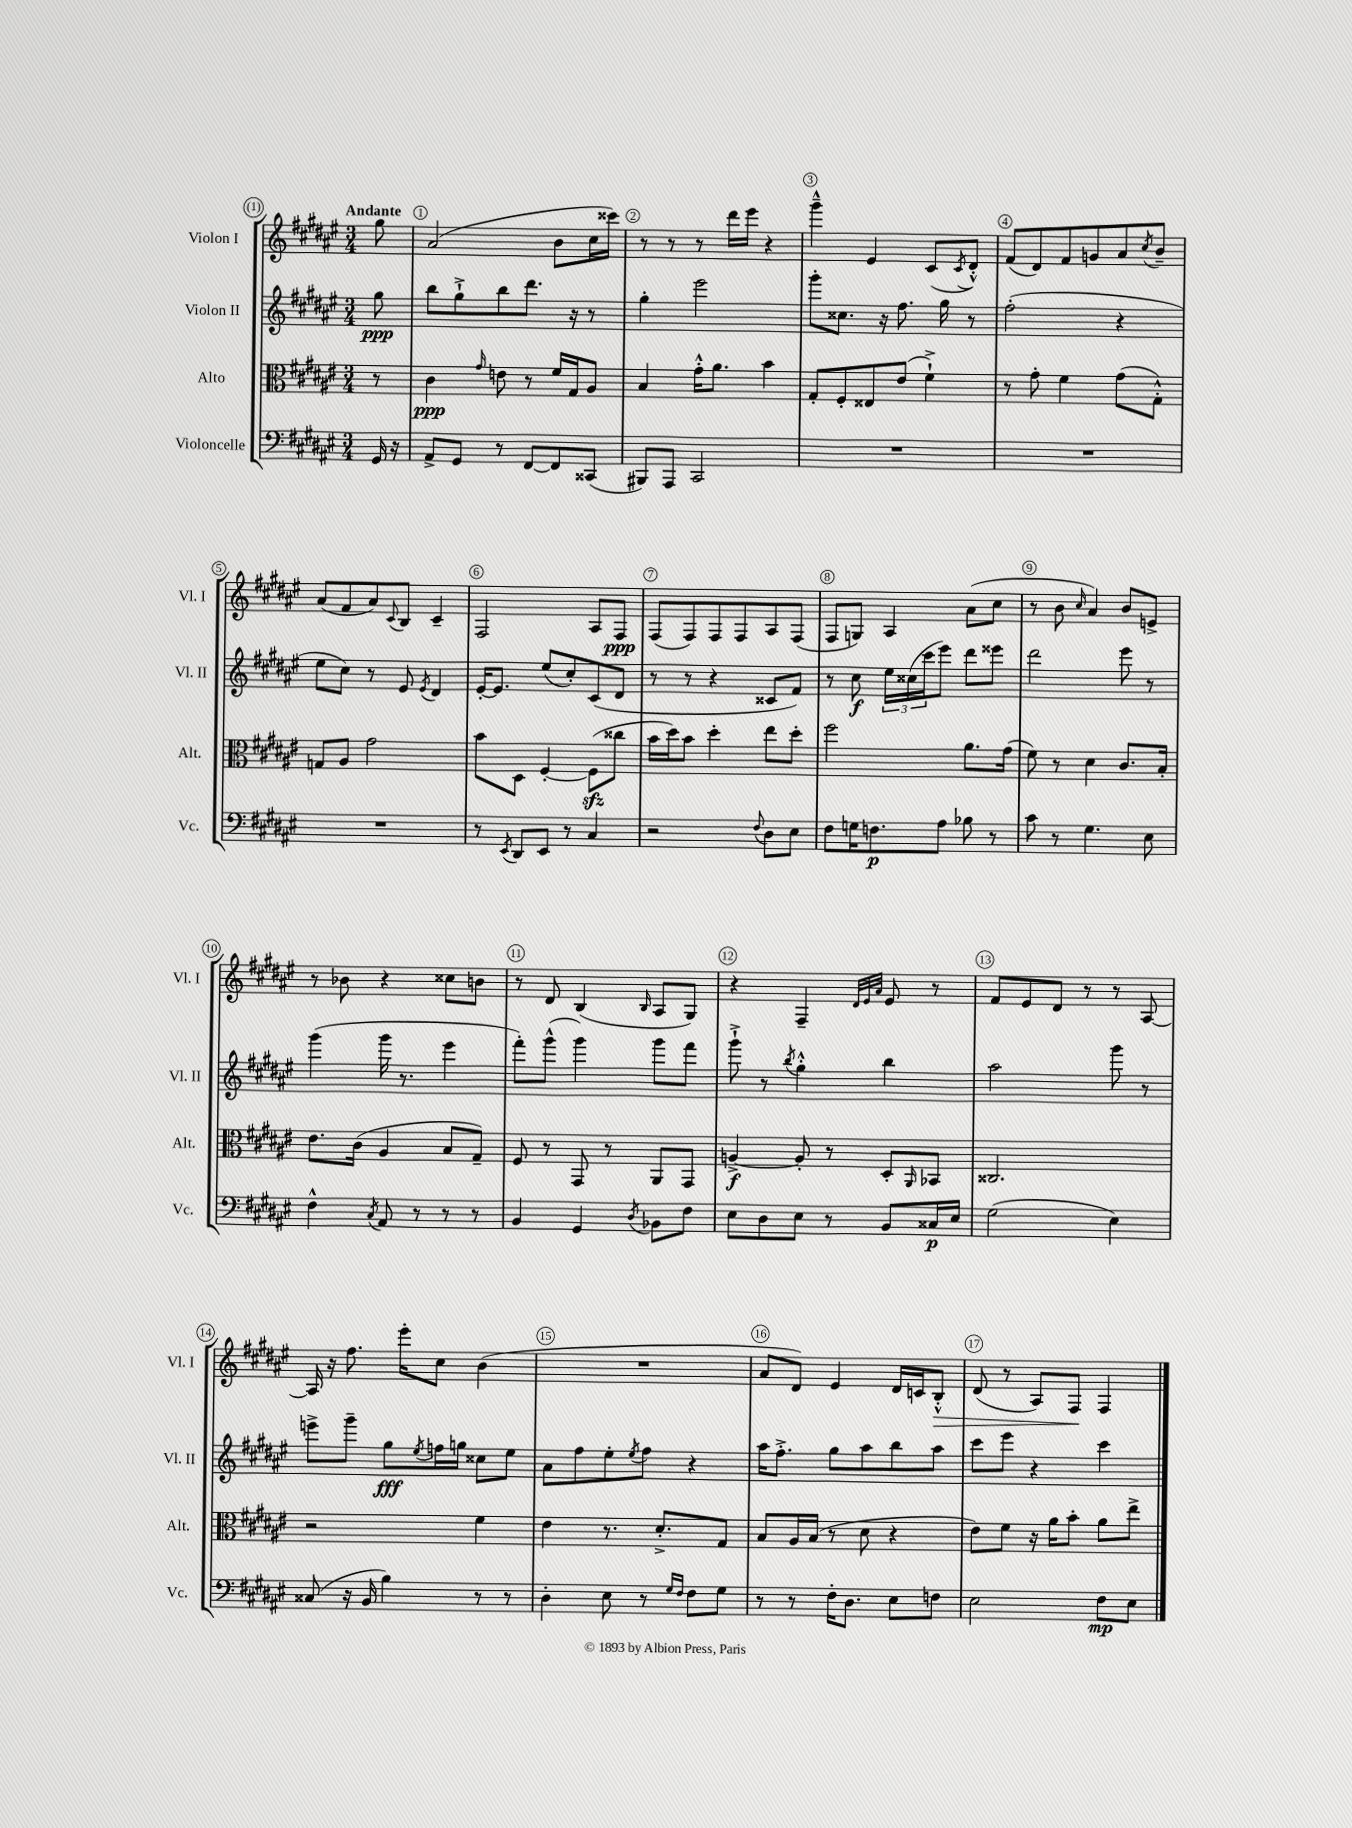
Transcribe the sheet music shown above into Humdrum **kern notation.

**kern	**kern	**kern	**kern
*staff4	*staff3	*staff2	*staff1
*clefF4	*clefC3	*clefG2	*clefG2
*k[f#c#g#d#a#e#]	*k[f#c#g#d#a#e#]	*k[f#c#g#d#a#e#]	*k[f#c#g#d#a#e#]
*M3/4	*M3/4	*M3/4	*M3/4
16GG#/	8r	8gg#\	8gg#\
16r	.	.	.
=	=	=	=
8AA#^/L	4c#\	8bb\L	(2a#/
8GG#/J	.	8gg#`^\	.
.	16qqg#/	.	.
8r	8e\	8bb\	.
[8FF#/L	8r	8.ddd#\J	.
8FF#/]	16f#/LL	.	8b\L
.	16G#/J	16r	.
(8CC##/J	8A#/J	8r	16cc#\L
.	.	.	16ccc##\JJ)
=	=	=	=
8BBB#/L)	4B/	4gg#'\	8r
8AAA#/J	.	.	8r
2CC#/	16g#'^^\LK	2eee#\	8r
.	8.a#\J	.	.
.	.	.	16ddd#\LL
.	.	.	16eee#\JJ
.	4b\	.	4r
=	=	=	=
2.r	8G#'/L	8ggg#'\L	4ggg#~^^\
.	8F#'/	8.cc##\J	.
.	8E##/	.	4e#/
.	.	16r	.
.	(8e#/J	8.ff#\	.
.	4f#`^\)	.	(8c#/L
.	.	16gg#\	.
.	.	.	8qc#/
.	.	8r	8d#'^^/J)
=	=	=	=
2.r	8r	(2ff#'\	(8f#/L
.	8g#'\	.	8d#/)
.	4f#\	.	8f#/
.	.	.	8g/
.	(8g#\L	4r	8a#/
.	.	.	8qcc#/
.	8G#'^^\J)	.	8b~/J
=	=	=	=
2.r	8G/L	8ee#\L	(8a#/L
.	8A#/J	8cc#\J)	8f#/
.	2g#\	8r	8a#/)
.	.	.	8qqc#/
.	.	8e#/	8B/J
.	.	8qe#/	.
.	.	4d#/	4c#~/
=	=	=	=
8r	8b\L	[16e#'/LK	2F#/
.	.	8.e#/]J	.
8qEE#/	.	.	.
8DD#/L	8D#\J	.	.
8EE#/J	[4F#'/	(8ee#/L	.
8r	.	8cc#'/)	.
4C#/	(8F#\]L	(8c#/	8A#/L
.	8cc##\J	8d#/J	8F#/J
=	=	=	=
2r	16b\LL	8r	(8F#/L
.	16dd#\J)	.	.
.	8b\J	8r	8F#/)
.	4dd#'\	4r	8F#/
.	.	.	8F#/
8qqF#/	.	.	.
8D#\L	8ee#\L	8c##/L	8A#/
8E#\J	8dd#'\J	8f#/J)	(8F#/J
=	=	=	=
8F#\L	2ff#\	8r	8F#/L
16G\K	.	8cc#\	8G/J)
8.F\	.	.	.
.	.	24ee#\LL	4A#/
.	.	(24cc##\	.
.	.	24ccc#\J	.
8A#\J	.	8eee#\J)	.
8B-\	8.a#\L	8ddd#\L	(8a#\L
8r	.	8eee##\J	8cc#\J
.	(16g#\Jk	.	.
=	=	=	=
8c#\	8f#\)	2ddd#\	8r
8r	8r	.	8b\
.	.	.	16qqcc#/
4.G#\	4d#\	.	4a#/)
.	8.c#/L	8eee#\	8b/L
8E#\	.	8r	8e^/J
.	16B'/Jk	.	.
=	=	=	=
4F#^^\	8.e#\L	(4ggg#\	8r
.	.	.	8b-\
.	(16c#\Jk	.	.
8qC#/	.	.	.
8AA#/	4A#/	16ggg#\	4r
.	.	8.r	.
8r	.	.	.
8r	8B/L	4eee#\	8cc##\L
8r	8G#~/J)	.	8b\J
=	=	=	=
4BB/	8F#/	8fff#'\L)	8r
.	8r	(8ggg#^^\J	8d#/
4GG#/	8GG#/	4ggg#\)	(4B/
.	8r	.	.
8qD#/	.	.	16qqB/
8BB-\L	8AA#/L	8ggg#\L	8A#/L
8F#\J	8GG#/J	8fff#\J	8G#/J)
=	=	=	=
8E#\L	[4A^/	8ggg#`^\	4r
8D#\	.	8r	.
.	.	8qbb/	.
8E#\J	8A'/]	4gg#'^^\	4F#~/
8r	8r	.	.
.	.	.	32qqd#/LLL
.	.	.	32qqe#/
.	.	.	32qqa#/JJJ
8BB/L	8D#'/L	4bb\	8e#/
.	16qqAA#/	.	.
16C##/L	8BB-/J	.	8r
16E#/JJ	.	.	.
=	=	=	=
(2G#\	2.C##/	2aa#\	8f#/L
.	.	.	8e#/
.	.	.	8d#/J
.	.	.	8r
4E#\)	.	8ggg#\	8r
.	.	8r	[8A#/
=	=	=	=
(8C##/	2r	8eee^\L	16A#/]
.	.	.	16r
16r	.	8ggg#~\J	8.ff#\
16BB/	.	.	.
4B\)	.	8gg#\L	.
.	.	.	16eee#'\LK
.	.	8qee#/	.
.	.	16ff\L	8cc#\J
.	.	16gg\JJ	.
8r	4f#\	8cc##\L	(4b\
8r	.	8ee#\J	.
=	=	=	=
4D#'\	4e#\	8a#\L	2.r
.	.	8ff#\	.
8E#\	8.r	8ee#'\	.
.	.	8qee#/	.
8r	.	8ff#\J	.
.	8.d#'^/L	.	.
16qqG#/LL	.	.	.
16qqF#/JJ	.	.	.
8F#\L	.	4r	.
8G#\J	8G#/J	.	.
=	=	=	=
8r	8B/L	16aa#\LK	8a#/L
.	.	8.ff#'^\J	.
8r	16A#/L	.	8d#/J)
.	(16B/JJ	.	.
16F#'\LK	8r	8gg#\L	4e#/
8.D#\J	.	.	.
.	8d#\	8aa#\	.
8E#\L	4r	8bb\	16d#/LL
.	.	.	16c/J
8F\J	.	8aa#\J	8B'^^/J
=	=	=	=
2E#\	8e#\L)	8ccc#\L	(8d#/
.	8f#\J	8eee#\J	8r
.	16r	4r	8A#/L)
.	16a#\LK	.	.
.	8b'\J	.	8F#/J
8F#\L	8a#\L	4ccc#\	4F#/
8E#\J	8ee#^\J	.	.
==	==	==	==
*-	*-	*-	*-
